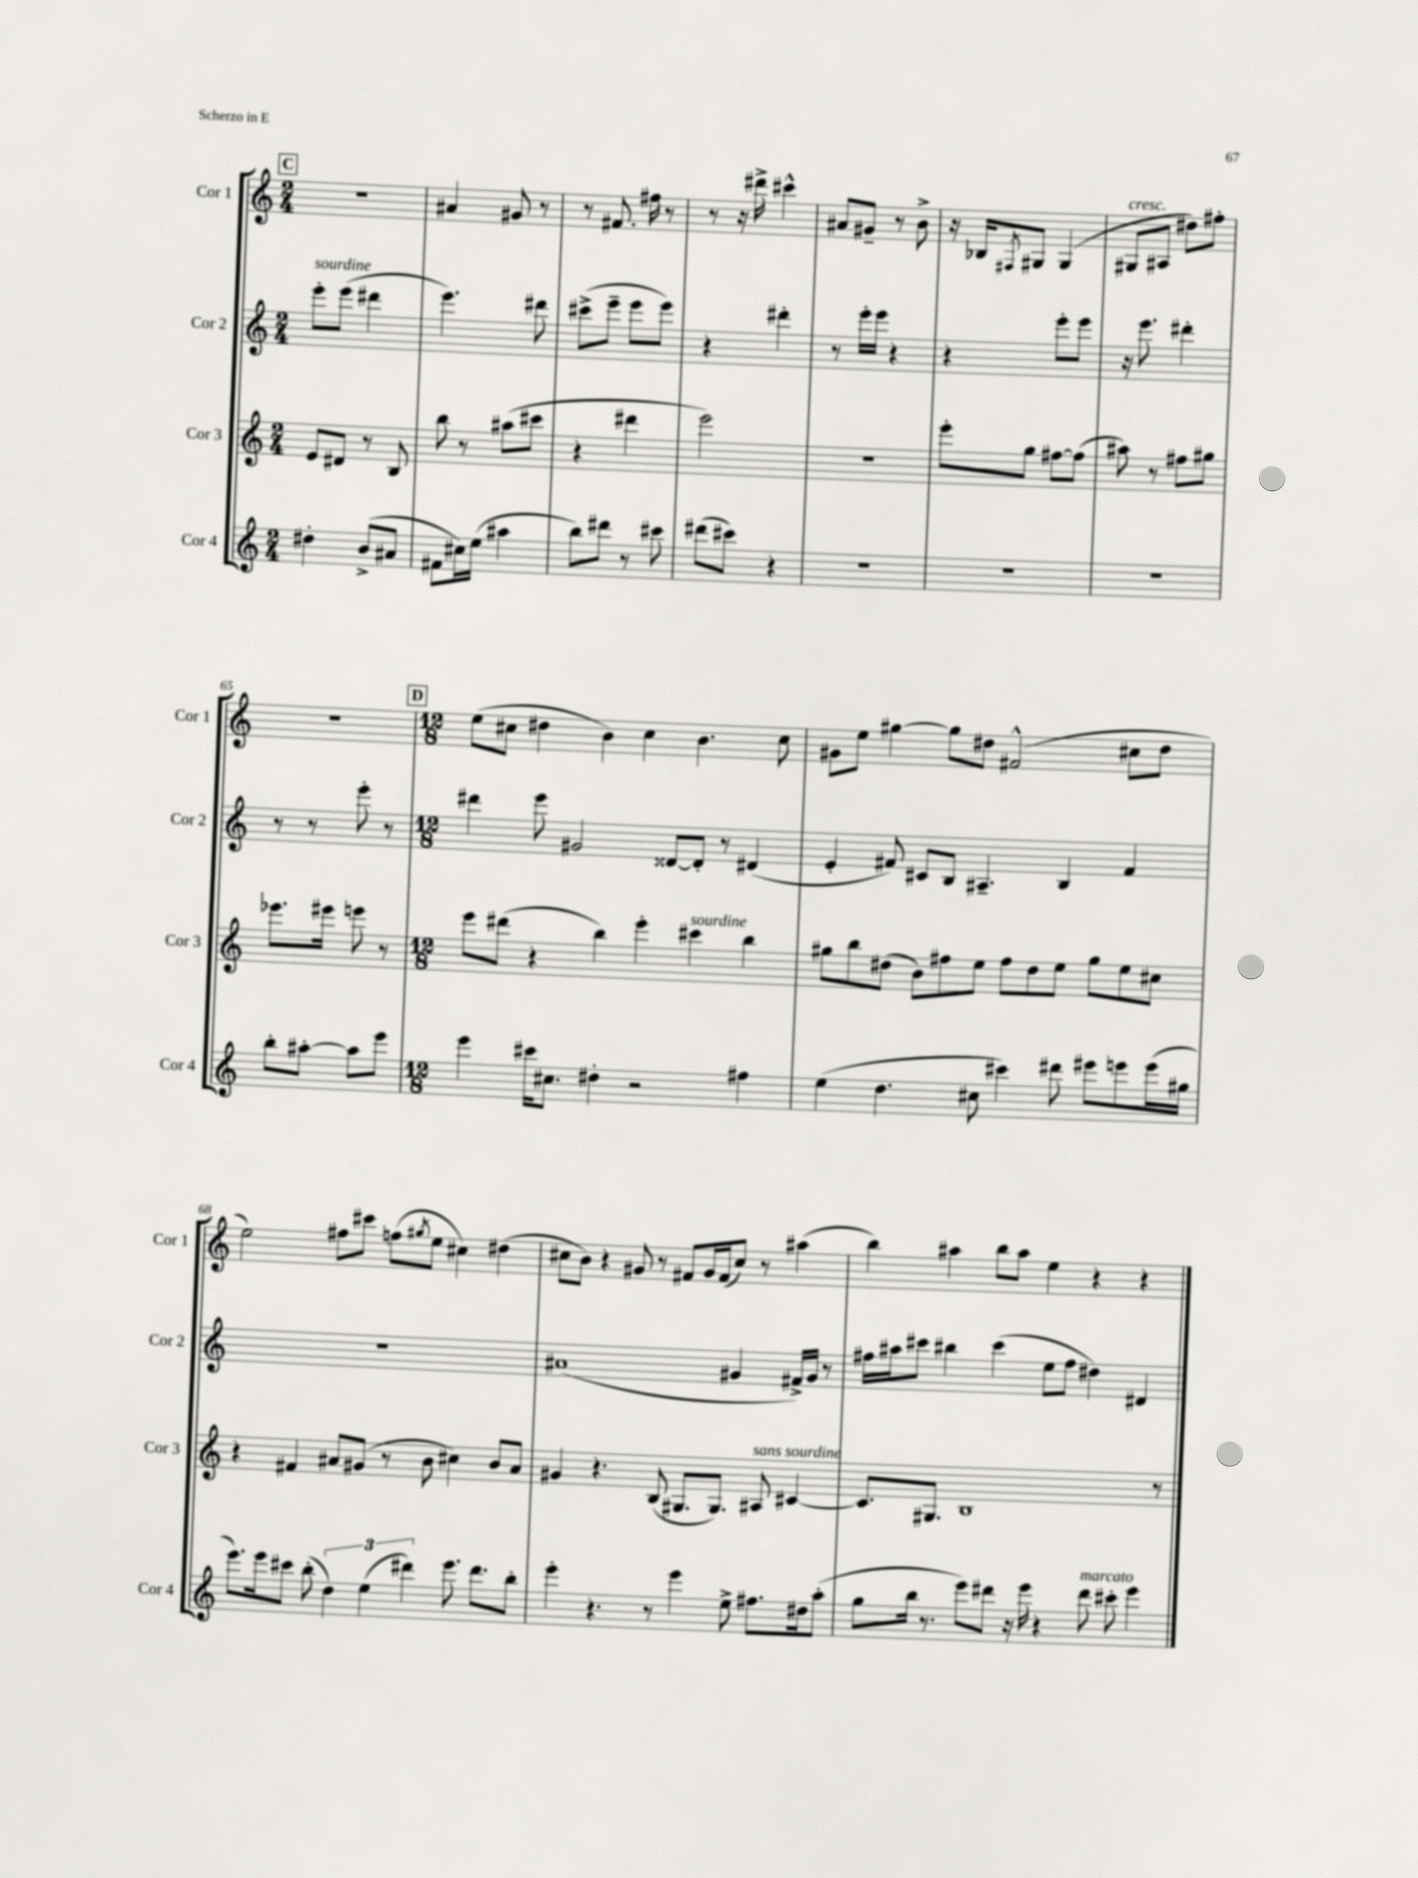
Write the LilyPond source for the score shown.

<<
\new StaffGroup <<
\new Staff = "s0" \with { instrumentName = "Cor 1" shortInstrumentName = "Cor 1" } {
    \clef treble \key c \major \numericTimeSignature \time 2/4
    \mark \markup { \box "C" } r2 |
    ais'4 gis'8 r8 |
    r8 fis'8. fis''16 r8 |
    r8 r16 dis'''16-> cis'''4-^ |
    ais'8 gis'8-- r8 b'8-> |
    r16 bes16 \acciaccatura { fis8 } gis8 gis4( |
    gis8^\markup { \italic "cresc." } ais8 dis''8) fis''8-. |
    r2 |
    \mark \markup { \box "D" } \numericTimeSignature \time 12/8 e''8( cis''8 dis''4 b'4) cis''4 b'4. cis''8 |
    gis'8 e''8 gis''4~ gis''8 dis''8 fis'2-^( cis''8 dis''8 |
    e''2) fis''8 cis'''8 f''8( \acciaccatura { gis''8 } e''8 cis''4) dis''4( |
    cis''8 b'8) r4 gis'8 r8 fis'8 gis'16 fis'16( cis''8) r8 ais''4( |
    b''4) ais''4 b''8 ais''8 e''4 r4 r4 \bar "|." |
}
\new Staff = "s1" \with { instrumentName = "Cor 2" shortInstrumentName = "Cor 2" } {
    \clef treble \key c \major \numericTimeSignature \time 2/4
    \mark \markup { \box "C" } e'''8-.^\markup { \italic "sourdine" } e'''8( dis'''4 |
    e'''4.) dis'''8 |
    cis'''8->( e'''8-- e'''8 e'''8) |
    r4 dis'''4-. |
    r8 e'''16-. e'''16 r4 |
    r4 e'''8-. e'''8 |
    r16 e'''8. dis'''4-. |
    r8 r8 e'''8-. r8 |
    \mark \markup { \box "D" } \numericTimeSignature \time 12/8 dis'''4 e'''8 gis'2 disis'8~ disis'8-. r8 dis'4( |
    e'4-. fis'8) cis'8 b8 ais4.-- b4 fis'4 |
    R1. |
    ais'1( gis'4 fis'16->) gis'16 r8 |
    fis''16 ais''16 cis'''8 bis''4 cis'''4( e''8 fis''8 dis''4) dis'4 \bar "|." |
}
\new Staff = "s2" \with { instrumentName = "Cor 3" shortInstrumentName = "Cor 3" } {
    \clef treble \key c \major \numericTimeSignature \time 2/4
    \mark \markup { \box "C" } e'8 dis'8 r8 b8 |
    b''8 r8 ais''8( cis'''8 |
    r4 dis'''4 |
    e'''2) |
    r2 |
    e'''8-. g''8 fis''8~ fis''8( |
    ais''8) r8 fis''8 gis''8 |
    ees'''8. eis'''16 e'''8 r8 |
    \mark \markup { \box "D" } \numericTimeSignature \time 12/8 e'''8 dis'''8( r4 b''4) e'''4-. cis'''4^\markup { \italic "sourdine" } b''4 |
    gis''8 b''8 dis''8( b'8) fis''8 e''8 fis''8 dis''8 e''8 gis''8 e''8 cis''8 |
    r4 fis'4 ais'8 gis'8( r8 b'8 cis''4) b'8 ais'8 |
    gis'4 r4. b8( gis8. gis8.) ais8^\markup { \italic "sans sourdine" } cis'4~ |
    cis'8. gis8. b1 r8 \bar "|." |
}
\new Staff = "s3" \with { instrumentName = "Cor 4" shortInstrumentName = "Cor 4" } {
    \clef treble \key c \major \numericTimeSignature \time 2/4
    \mark \markup { \box "C" } dis''4-. b'8->( ais'8 |
    fis'8 cis''16) e''16( ais''4 |
    b''8) dis'''8 r8 cis'''8 |
    dis'''8( cis'''8) r4 |
    R2 |
    R2 |
    R2 |
    b''8-. ais''8~-. ais''8 e'''8 |
    \mark \markup { \box "D" } \numericTimeSignature \time 12/8 e'''4 cis'''16 cis''8. dis''4-. r2 fis''4 |
    e''4( d''4. cis''8 cis'''4) dis'''8 eis'''8 e'''8 e'''16( gis''16 |
    e'''8.) e'''16 cis'''8 b''8-.( \tuplet 3/2 { d''4) e''4( dis'''4) } e'''8. dis'''8. b''8-. |
    e'''4-. r4. r8 e'''4 e''8-> fis''8. dis''16 a''8-.( |
    g''8 b''16 r8. e'''8) dis'''8 r16 e'''16 r4 dis'''8^\markup { \italic "marcato" } cis'''8-. e'''4 \bar "|." |
}
>>
>>
\layout { \context { \Score currentBarNumber = #58 } }
